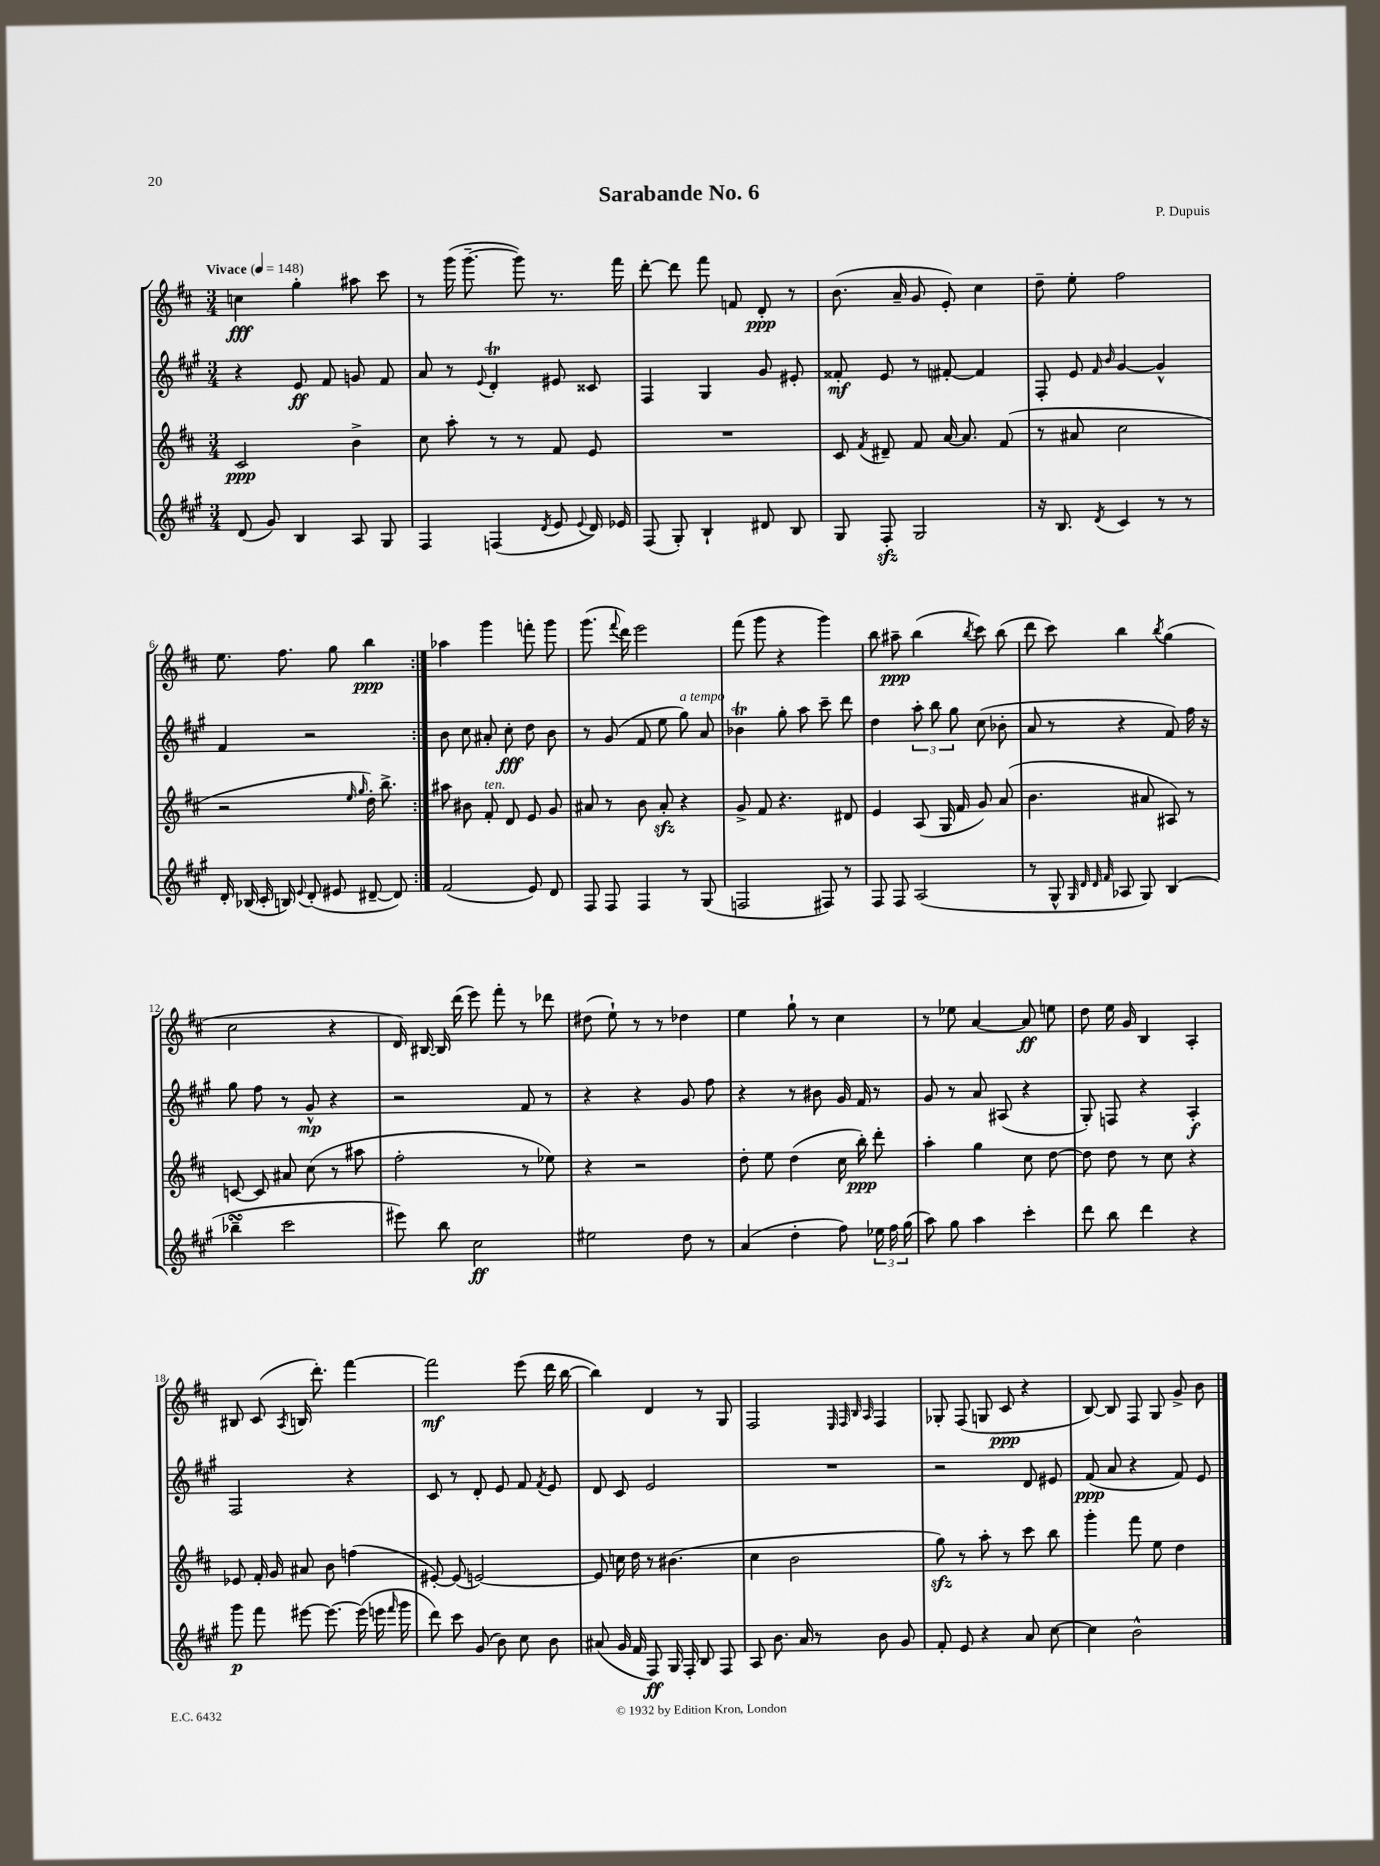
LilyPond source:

\header { title = "Sarabande No. 6" composer = "P. Dupuis" }
<<
\new StaffGroup <<
\new Staff = "s0" {
    \clef treble \key d \major \numericTimeSignature \time 3/4 \tempo "Vivace" 4 = 148
    \autoBeamOff \repeat volta 2 { c''4\fff g''4-. ais''8 cis'''8 |
    r8 g'''16( g'''8.~-- g'''8) r8. fis'''16 |
    d'''8~-. d'''8 fis'''8 f'8 d'8-.\ppp r8 |
    b'8.( a'16-- g'8 e'8-.) cis''4 |
    d''8-- e''8-. fis''2 |
    e''8. fis''8. g''8 b''4\ppp | }
    aes''4 g'''4 f'''8-. g'''8 |
    g'''8.( \appoggiatura { fis'''8 } d'''16) e'''2 |
    fis'''8( g'''8 r4 g'''4) |
    b''8 ais''8--\ppp b''4( \acciaccatura { b''8 } cis'''8) b''8( |
    d'''8 cis'''8) b''4 \acciaccatura { b''8 } g''4( |
    cis''2 r4 |
    d'16) bis16~ bis16 d'''16( e'''8) fis'''8-. r8 des'''8 |
    dis''8( e''8-!) r8 r8 des''4 |
    e''4 g''8-! r8 cis''4 |
    r8 ees''8 a'4~ a'8\ff e''8 |
    d''8 e''16 g'16 b4 a4-. |
    bis8 cis'8( \acciaccatura { a8 } b16 d'''8.-.) fis'''4~ |
    fis'''2\mf e'''8( d'''16 b''16~ |
    b''4) d'4 r8 g8 |
    fis2 \grace { e32 fis32 b32 a32 } fis4 |
    ges8-. fis8( g8 cis'8\ppp r4 |
    b8~) b8 fis8 g8 g'8-> b'8 \bar "|." |
}
\new Staff = "s1" {
    \clef treble \key a \major \numericTimeSignature \time 3/4
    \autoBeamOff \repeat volta 2 { r4 e'8\ff fis'8 g'8 fis'8 |
    a'8 r8 \appoggiatura { e'8 } d'4-.\trill eis'8 cisis'8 |
    fis4 gis4 gis'8 eis'8-. |
    fisis'8-.\mf e'8 r8 fis'8~-. fis'4 |
    fis8-. e'8 \grace { fis'16 b'16 } gis'4~ gis'4-^ |
    fis'4 r2 | }
    b'8 cis''8 ais'8-. cis''8-.\fff d''8 b'8 |
    r8 gis'8( fis'8 e''8 gis''8^\markup { \italic "a tempo" }) a'8 |
    bes'4\trill gis''8-. a''8 cis'''8-- d'''8 |
    d''4 \tuplet 3/2 { a''8-. b''8 gis''8 } cis''8( bes'8-. |
    a'8 r8 r4 fis'8) fis''16 r16 |
    gis''8 fis''8 r8 gis'8-^\mp r4 |
    r2 fis'8 r8 |
    r4 r4 gis'8 fis''8 |
    r4 r8 bis'8 gis'16 fis'16 r8 |
    gis'8 r8 a'8 ais8( r4 |
    gis8-.) f8 r4 a4-.\f |
    fis2 r4 |
    cis'8 r8 d'8-. e'8 fis'8 \acciaccatura { fis'8 } e'8 |
    d'8 cis'8 e'2 |
    R2. |
    r2 d'8 eis'8 |
    fis'8\ppp( a'8 r4 fis'8) e'8 \bar "|." |
}
\new Staff = "s2" {
    \clef treble \key d \major \numericTimeSignature \time 3/4
    \autoBeamOff \repeat volta 2 { cis'2\ppp b'4-> |
    cis''8 a''8-. r8 r8 fis'8 e'8 |
    R2. |
    cis'8 \acciaccatura { fis'8 } dis'8-- fis'8 a'16~ a'8. fis'8( |
    r8 ais'8 cis''2 |
    r2 \grace { e''16 g''16 } d''16-.) b''8.-> | }
    ais''8 bis'8 fis'8-.^\markup { \italic "ten." } d'8 e'8 g'8 |
    ais'8 r8 b'8 ais'8-.\sfz r4 |
    g'8-> fis'8 r4. dis'8 |
    e'4 a8( g16 fis'16 g'8) a'8( |
    b'4. ais'8 ais8) r8 |
    c'8~ c'8 ais'8 cis''8( r8 ais''8 |
    fis''2-. r8 ees''8) |
    r4 r2 |
    d''8-. e''8 d''4( cis''16 b''16-.\ppp) d'''8-. |
    a''4-. g''4 cis''8 d''8~ |
    d''8 d''8 r8 cis''8 r4 |
    ees'8 fis'16-. g'16 ais'8 b'8 f''4( |
    eis'8~-.) eis'8( e'2~) |
    e'8 c''16 d''16 r8 bis'4.( |
    cis''4 b'2 |
    g''8\sfz) r8 a''8-. r8 cis'''8 b''8 |
    g'''4-. fis'''8 e''8 d''4 \bar "|." |
}
\new Staff = "s3" {
    \clef treble \key a \major \numericTimeSignature \time 3/4
    \autoBeamOff \repeat volta 2 { d'8( gis'8) b4 a8 gis8 |
    fis4 f4( \acciaccatura { d'8 } e'8 \appoggiatura { e'8 } d'16) ees'16 |
    fis8( gis8-.) b4-! dis'8 b8 |
    gis8 fis8-.\sfz gis2 |
    r16 b8. \acciaccatura { d'8 } cis'4 r8 r8 |
    d'16-. bes16( cis'16-. b16) \appoggiatura { e'8 } d'8-.( eis'8 dis'8~-- dis'8) | }
    fis'2( e'8) d'8 |
    fis8 fis8 fis4 r8 gis8( |
    f2 fis8) r8 |
    fis8 fis8 a2( |
    r8 gis8-^ \grace { gis32 d'32 d'32 fis'32 } aes8 gis8) b4( |
    bes''4--\turn cis'''2 |
    eis'''8) b''8 cis''2\ff |
    eis''2 d''8 r8 |
    a'4( d''4-. fis''8) \tuplet 3/2 { ees''16 fis''16 gis''16( } |
    a''8) gis''8 a''4 cis'''4-. |
    d'''8 b''8 d'''4 r4 |
    gis'''8\p fis'''8 eis'''8~ eis'''8.~ eis'''16( e'''16 \grace { fis'''16 } gis'''16 |
    d'''8) cis'''8 gis'8( b'8) cis''8 b'8 |
    ais'8( gis'16 fis'16 fis8\ff) gis16 fis16-. b8 fis8 |
    a8 b'8. a'16 r8 b'8 gis'8 |
    fis'8-. e'8 r4 a'8 cis''8~ |
    cis''4 b'2-^ \bar "|." |
}
>>
>>
